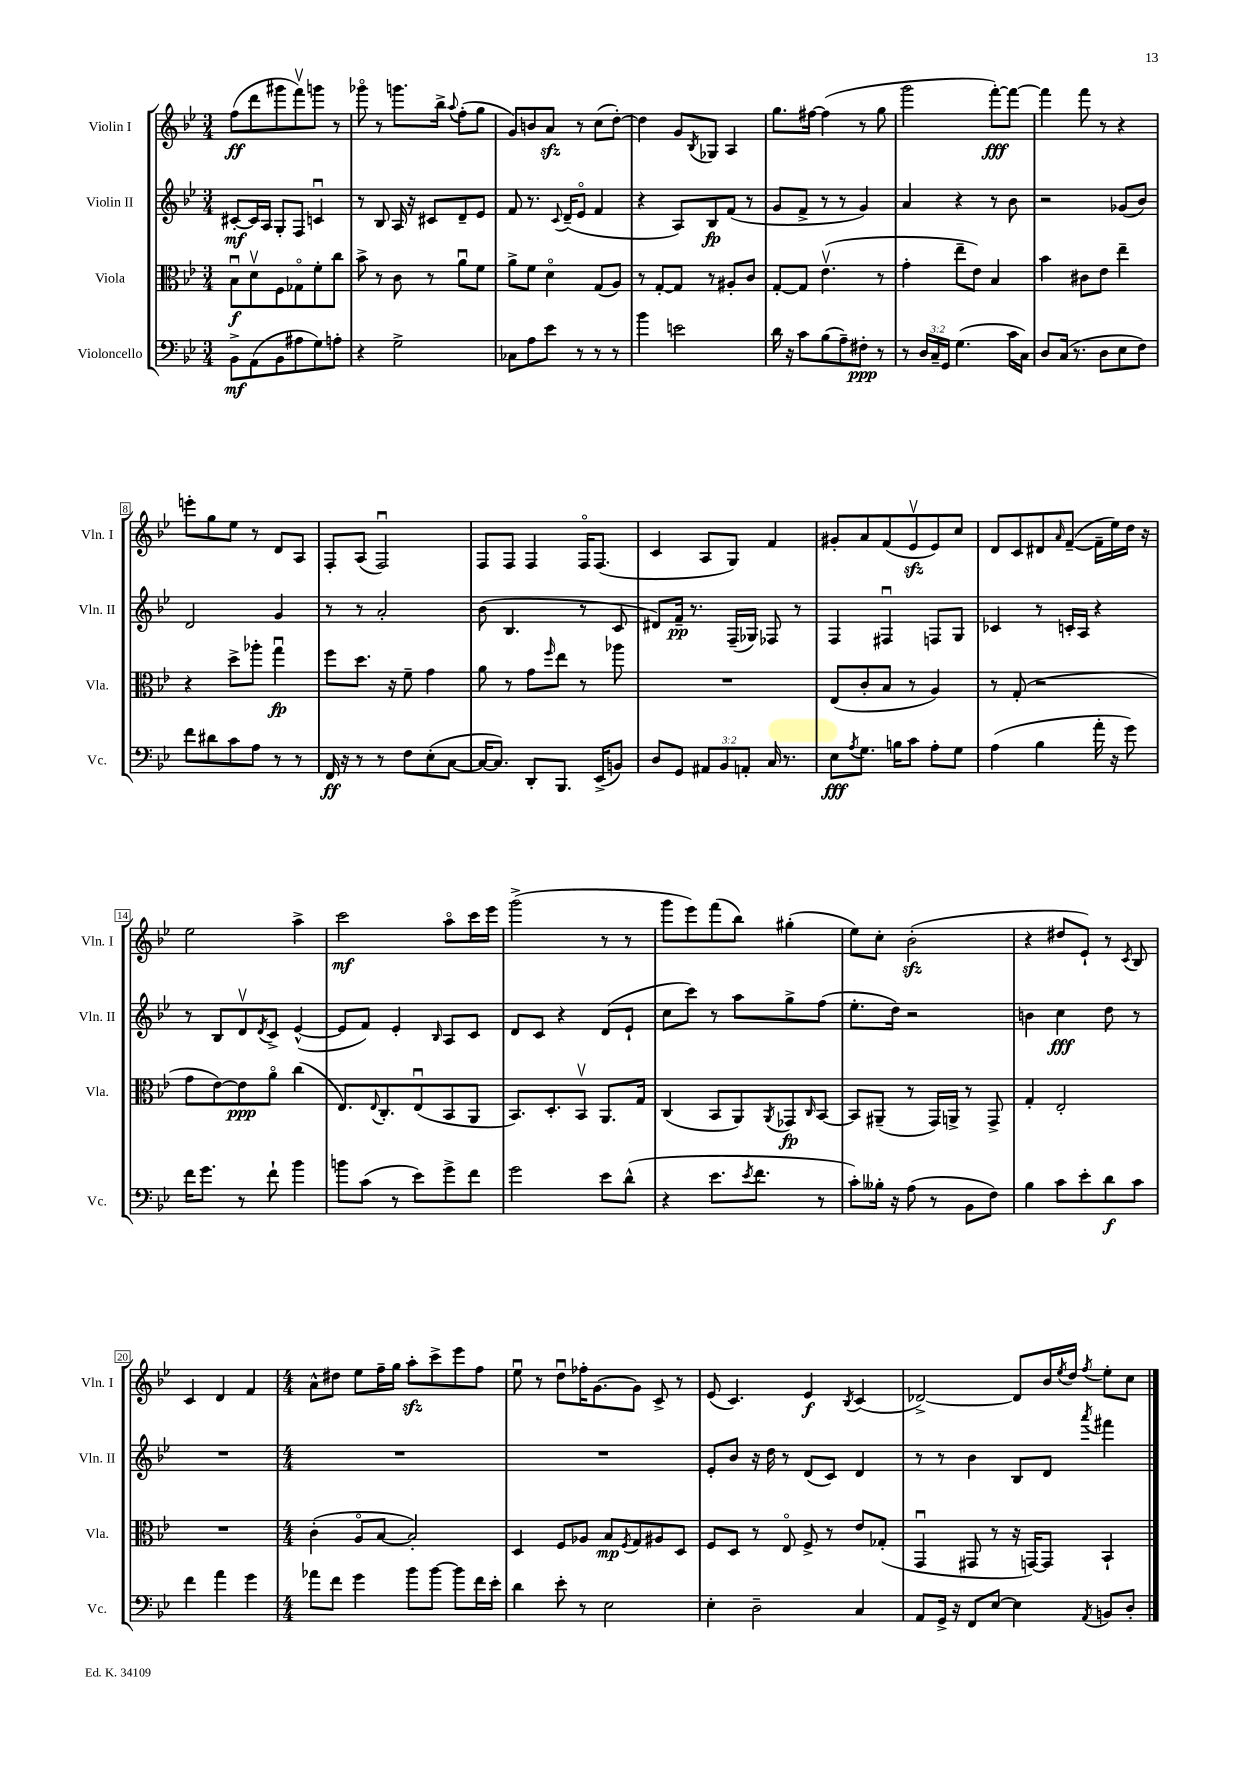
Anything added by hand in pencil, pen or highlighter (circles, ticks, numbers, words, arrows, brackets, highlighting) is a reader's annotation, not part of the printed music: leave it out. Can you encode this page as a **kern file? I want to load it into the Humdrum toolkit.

**kern	**kern	**kern	**kern
*staff4	*staff3	*staff2	*staff1
*clefF4	*clefC3	*clefG2	*clefG2
*k[b-e-]	*k[b-e-]	*k[b-e-]	*k[b-e-]
*M3/4	*M3/4	*M3/4	*M3/4
8BB-^	8B-u	[8c#'	(8ff
(8AA	8dv	16c#]	8ddd
.	.	16A	.
8BB-	8F	8G'	8ggg#
8A#	8G-o	8F	8fffv)
8G)	8f'	4cu	8ggg
8A'	8cc	.	8r
=	=	=	=
4r	8b-^	8r	8ggg-o
.	8r	8B-	8r
2G^	8c	16A	8.ggg
.	.	16r	.
.	8r	8c#	.
.	.	.	16bb-^
.	.	.	8qqaa
.	8au	8d~	(8ff'
.	8f	8e-	8gg
=	=	=	=
8C-	8a^	8f	8g)
8A	8f	8.r	8b
8e-	4do	.	8a
.	.	8qqc	.
.	.	(16d~	.
8r	.	8e-o	8r
8r	(8G	4f	(8cc
8r	8A)	.	[8dd')
=	=	=	=
4b-	8r	4r	4dd]
.	[8G'	.	.
2e	8G]	8A)	8g
.	.	.	8qB-
.	8r	8B-	8G-
.	8A#'	(8f	4A
.	8c	8r	.
=	=	=	=
16d	[8G'	8g	8.gg
16r	.	.	.
8c	8G]	8f^	.
.	.	.	[16ff#
(8B-	(4.e-v	8r	(4ff#]
8A~)	.	8r	.
8F#'	.	4g)	8r
8r	8r	.	8gg
=	=	=	=
8r	4g'	4a	2ggg
24D	.	.	.
24C~	.	.	.
24GG	.	.	.
(4.G	8ee-~	4r	.
.	8e-)	.	.
.	4B-	8r	[8fff')
16c	.	8b-	8fff_
16C)	.	.	.
=	=	=	=
8D	4b-	2r	4fff]
(16C	.	.	.
8.r	.	.	.
.	8c#	.	8fff
8D	8e-	.	8r
8E-	4ee-~	(8g-	4r
8F)	.	8b-)	.
=	=	=	=
8f	4r	2d	8eee'
8d#	.	.	8gg
8c	8dd^	.	8ee-
8A	8aa-'	.	8r
8r	4ggu	4g	8d
8r	.	.	8A
=	=	=	=
16FF	8ff	8r	8F'
16r	.	.	.
8r	8.dd	8r	(8A
8r	.	2a'	2Fu)
.	16r	.	.
8F	8f~	.	.
(8E-'	4g	.	.
[8C	.	.	.
=	=	=	=
16C_	8a	(8b-	8F
8.C])	.	.	.
.	8r	4.B-	8F
8DD'	8g	.	4F
.	16qqff	.	.
8.BBB-	8ee-	.	.
.	8r	8r	16Fo
(16EE-^	.	.	(8.F
8BB)	8aa-	8c	.
=	=	=	=
8D	2.r	8d#)	4c
8GG	.	16f~	.
.	.	8.r	.
12AA#	.	.	8A
12BB-	.	.	.
.	.	(16F~	8G)
12AA'	.	.	.
.	.	16G-)	.
16C	.	8F-	4f
8.r	.	.	.
.	.	8r	.
=	=	=	=
8E-	(8E-	4F	8g#'
8qA	.	.	.
8.G	8c'	.	8a
.	8B-	4F#u	(8f
16B	.	.	.
8c	8r	.	8e-v
8A'	4A)	8F	8e-)
8G	.	8G	8cc
=	=	=	=
(4A	8r	4c-	8d
.	(8G'	.	8c
4B-	2r	8r	8d#
.	.	.	16qqa
.	.	16c'	([8f~
.	.	16A	.
16a'	.	4r	16f~]
16r	.	.	16ee-)
8g)	.	.	16dd
.	.	.	16r
=	=	=	=
16f	8g	8r	2ee-
8.g	.	.	.
.	[8e-)	8B-	.
8r	8e-]	8dv	.
.	.	8qd	.
8f`	8ao	8c^	.
4b-	(4cc	([4e-^^	4aa^
=	=	=	=
8b	8.E-)	8e-]	2ccc
(8c	.	8f)	.
.	8qqE-	.	.
.	8.C'	.	.
8r	.	4e-'	.
8e-)	(8E-u	.	.
.	.	16qqB-	.
8g^	8BB-	8A	8aao
8f	8AA	8c	16ccc
.	.	.	16eee-
=	=	=	=
2g	8.BB-)	8d	(2ggg^
.	.	8c	.
.	8.D'	.	.
.	.	4r	.
.	8BB-v	.	.
8e-	8.AA	(8d	8r
(8d^^	.	8e-`	8r
.	16G	.	.
=	=	=	=
4r	(4C	8cc	8ggg
.	.	8ccc)	8eee-)
8.e-	8BB-	8r	(8fff
.	8AA)	8aa	8bb-)
8qe-	.	.	.
8.f	.	.	.
.	8qAA	.	.
.	8GG-	8gg^	(4gg#'
.	16qqC	.	.
8r	[8BB-	(8ff	.
=	=	=	=
8c')	8BB-]	8.ee-'	8ee-)
16B--'	(8AA#~	.	8cc'
16r	.	16dd)	.
(8A	8r	2r	(2b-'
8r	16GG)	.	.
.	16AA^	.	.
8BB-	8r	.	.
8F)	8GG^	.	.
=	=	=	=
4B-	4G'	4b	4r
8c	2E-'	4cc	8dd#
8e-'	.	.	8e-`)
8d	.	8dd	8r
.	.	.	8qc
8c	.	8r	8B-
=	=	=	=
4f	2.r	2.r	4c
4a	.	.	4d
4g	.	.	4f
=	=	=	=
*M4/4	*M4/4	*M4/4	*M4/4
8a-	(4c'	1r	8a^^
8f	.	.	8dd#
4g	8Ao	.	8ee-
.	[8B-	.	16ff~
.	.	.	16gg
8b-	2B-'])	.	8aa'
[8b-	.	.	8ccc^
8b-]	.	.	8eee-
16f	.	.	8ff
16e-'	.	.	.
=	=	=	=
4d	4D	1r	8ee-u
.	.	.	8r
8e-'	8F	.	8ddu
8r	8A-	.	16ff-'
.	.	.	[8.g
2E-	8B-	.	.
.	8qF	.	.
.	8G	.	8g]
.	8A#	.	8c^
.	8D	.	8r
=	=	=	=
4E-'	8F	8e-'	(8e-
.	8D	8b-	4.c)
2D~	8r	16r	.
.	.	16dd	.
.	8E-o	8r	.
.	8F^	(8d	4e-
.	8r	8c)	.
.	.	.	8qB-
4C	8e-	4d	(4c
.	(8G-'	.	.
=	=	=	=
8AA	4GGu	8r	[2d-^)
16GG^	.	8r	.
16r	.	.	.
8FF	8GG#	4b-	.
[8E-	8r	.	.
4E-]	16r	8B-	8d-]
.	[16GG)	.	.
.	8GG]	8d	16b-
.	.	.	8qee-
.	.	.	16dd
8qAA	.	8qaaa	8qff
8BB	4BB-`	4fff#	8ee-'
8D'	.	.	8cc
==	==	==	==
*-	*-	*-	*-
